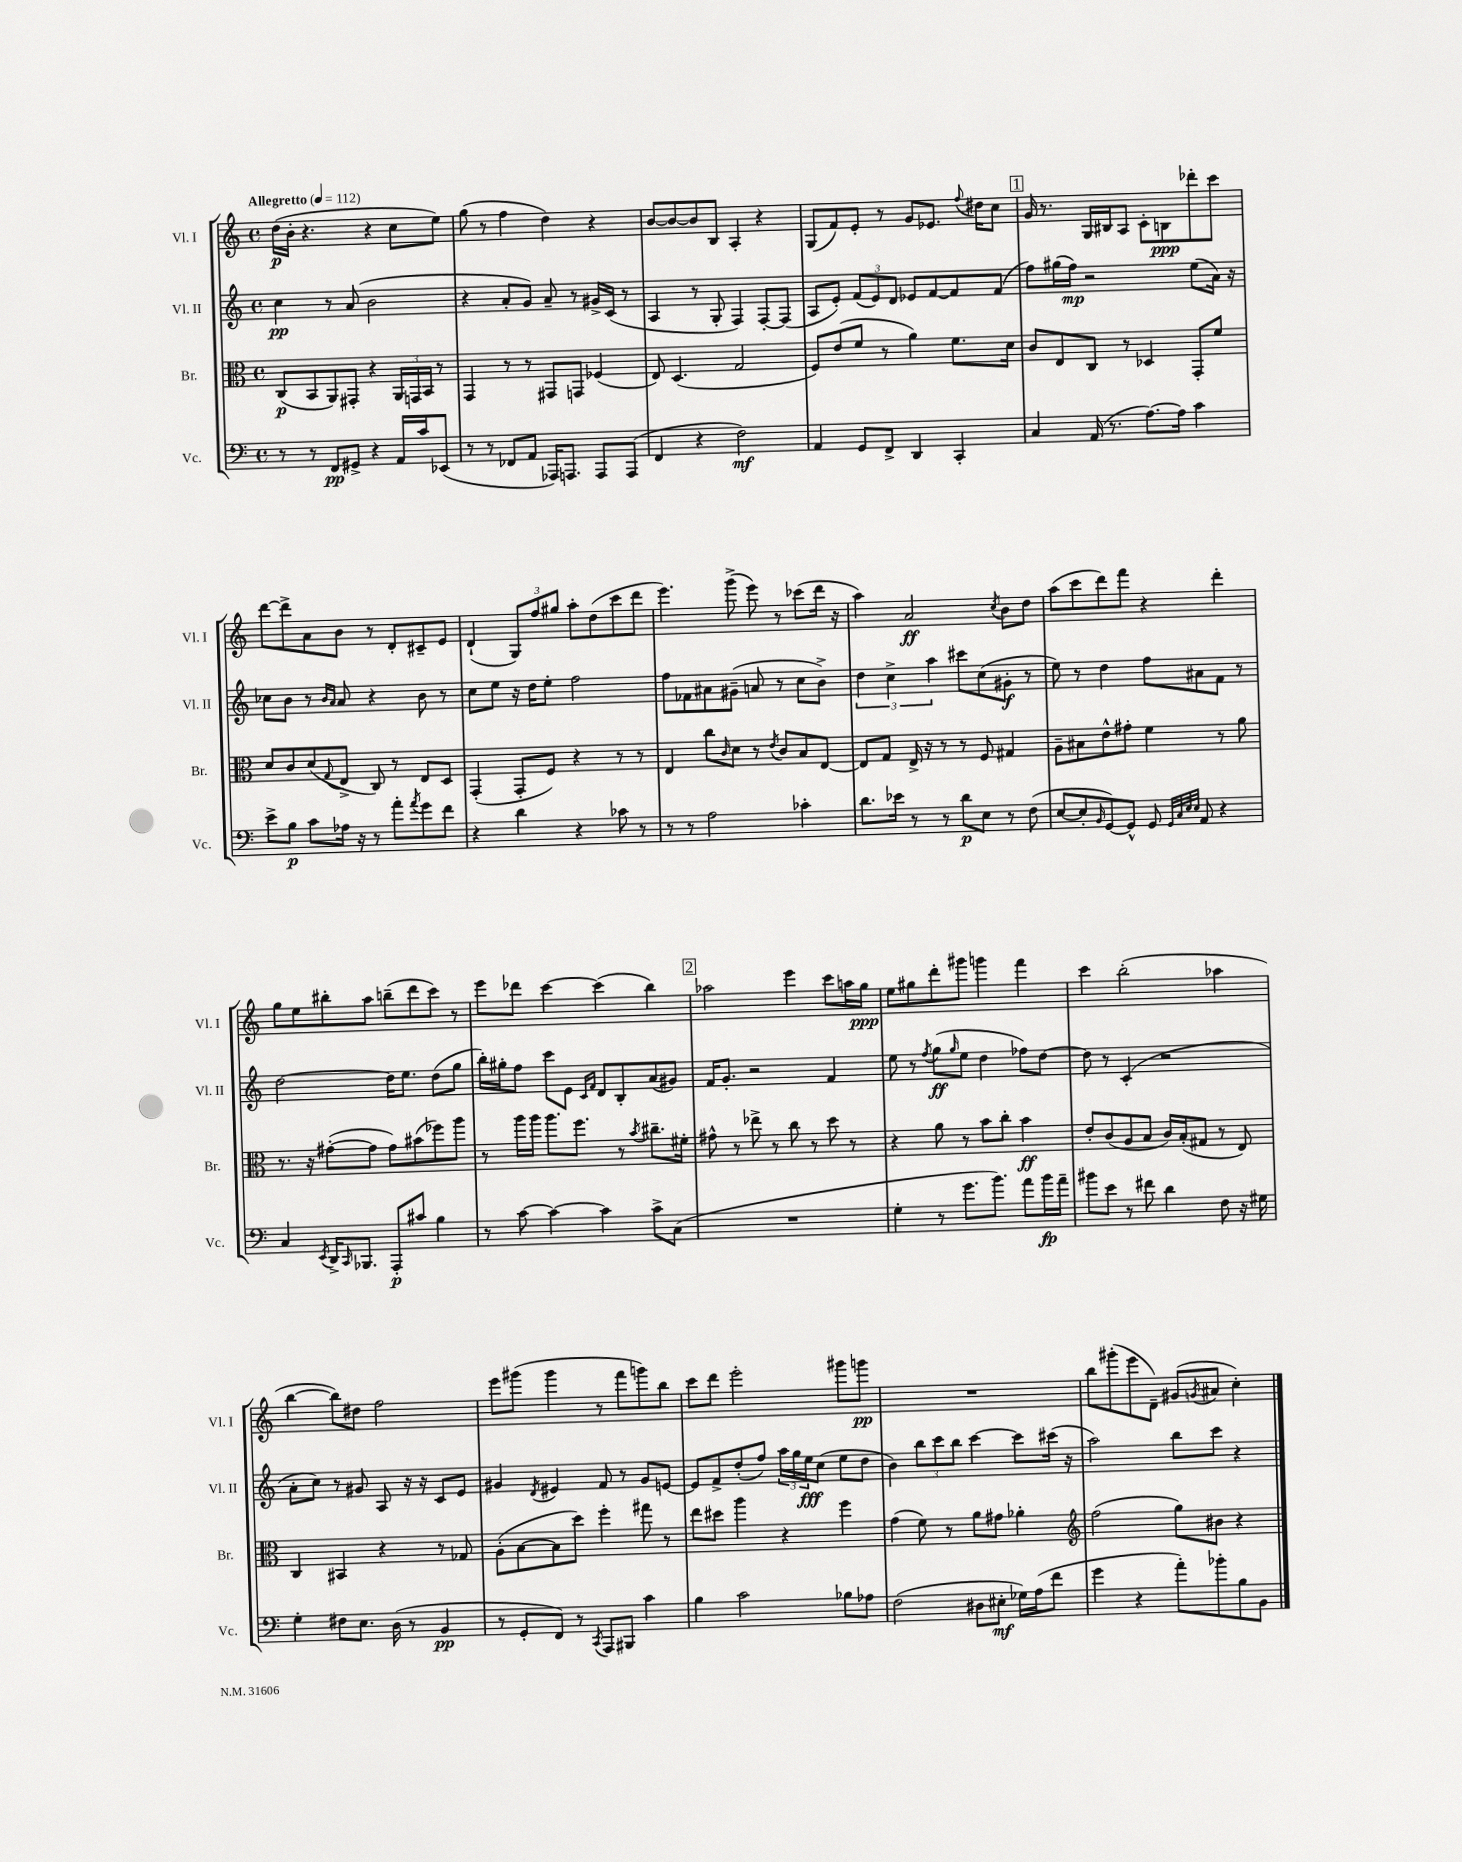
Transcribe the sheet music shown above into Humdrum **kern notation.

**kern	**dynam	**kern	**dynam	**kern	**dynam	**kern	**dynam
*part4	*part4	*part3	*part3	*part2	*part2	*part1	*part1
*staff4	*staff4	*staff3	*staff3	*staff2	*staff2	*staff1	*staff1
*I"Vc.	*	*I"Br.	*	*I"Vl. II	*	*I"Vl. I	*
*I'Vc.	*	*I'Br.	*	*I'Vl. II	*	*I'Vl. I	*
*clefF4	*	*clefC3	*	*clefG2	*	*clefG2	*
*k[]	*	*k[]	*	*k[]	*	*k[]	*
*M4/4	*	*M4/4	*	*M4/4	*	*M4/4	*
*met(c)	*	*met(c)	*	*met(c)	*	*met(c)	*
*MM112	*	*MM112	*	*MM112	*	*MM112	*
=1	=1	=1	=1	=1	=1	=1	=1
!	!	!	!	!	!	!LO:TX:a:B:t=Allegretto	!
8r	.	(8C/L	p	4cc\	pp	(16dd\LL	p
.	.	.	.	.	.	16b'\JJ	.
8r	.	8BB/	.	.	.	4.r	.
8FF/L	pp	8AA/)	.	8r	.	.	.
8GG#X^/J	.	8GG#X'/J	.	(8a/	.	.	.
4r	.	4r	.	2b\	.	4r	.
16AA/LL	.	24AA/LL	.	.	.	8cc\L	.
.	.	24GGn/	.	.	.	.	.
16c/J	.	.	.	.	.	.	.
.	.	24BB/JJ	.	.	.	.	.
(8EE-X/J	.	8r	.	.	.	8ee\J)	.
=2	=2	=2	=2	=2	=2	=2	=2
8r	.	4GG/	.	4r	.	(8gg\	.
8r	.	.	.	.	.	8r	.
8FF-X/L	.	8r	.	8a'/L	.	4ff\	.
8AA/J	.	8r	.	8g/J)	.	.	.
16AAA-X/KL)	.	8GG#X/L	.	8a~/	.	4dd\)	.
8.AAAn/J	.	.	.	.	.	.	.
.	.	8GGn/J	.	8r	.	.	.
8AAA/L	.	(4F-X/	.	16g#X^/LL	.	4r	.
.	.	.	.	(16c/JJ	.	.	.
(8AAA/J	.	.	.	8r	.	.	.
=3	=3	=3	=3	=3	=3	=3	=3
4FF/	.	8E/)	.	4A/	.	[8b/L	.
.	.	(4.D/	.	.	.	8b/_	.
4r	.	.	.	8r	.	8b/]	.
.	.	.	.	8G'/	.	8B/J	.
2F\)	mf	2G/	.	4F/)	.	4A'/	.
.	.	.	.	[8F'/L	.	4r	.
.	.	.	.	(8F/J]	.	.	.
=4	=4	=4	=4	=4	=4	=4	=4
4AA/	.	8F/L)	.	8A/L	.	(8G/L	.
.	.	(8e/	.	8e'/J)	.	8f/)	.
8GG/L	.	8f/J	.	(12f/L	.	8e'/J	.
.	.	.	.	12e/)	.	.	.
8FF^/J	.	8r	.	.	.	8r	.
.	.	.	.	12d/J	.	.	.
4DD/	.	4a\)	.	8e-X/L	.	8g/L	.
.	.	.	.	[8f/	.	8.e-X/J	.
4CC'/	.	8.f\L	.	8f/]	.	.	.
.	.	.	.	.	.	8qqff/	.
.	.	.	.	.	.	16dd#X\KL	.
.	.	.	.	(8f/J	.	8cc\J	.
.	.	16d\Jk	.	.	.	.	.
!!LO:REH:place=s1:t=1
=5	=5	=5	=5	=5	=5	=5	=5
4C/	.	8c/L	.	8ff\L)	.	16g/	.
.	.	.	.	.	.	8.r	.
.	.	8E/	.	(16gg#X\L	.	.	.
.	.	.	.	16ff\JJ)	mp	.	.
(16AA/	.	8C/J	.	2r	.	16G/LL	.
8.r	.	.	.	.	.	16B#X/J	.
.	.	8r	.	.	.	8A/J	.
[8.A\L)	.	4D-X/	.	.	.	8c'\L	.
.	.	.	.	.	.	8Bn\	ppp
16A\Jk]	.	.	.	.	.	.	.
4c\	.	8GG'/L	.	(8ee\L	.	8ddd-X'\	.
.	.	8f/J	.	16a\Jk)	.	8ccc\J	.
.	.	.	.	16r	.	.	.
!!LO:LB:g=z
=6	=6	=6	=6	=6	=6	=6	=6
8e^\L	.	8d/L	.	8cc-X\L	.	[8ddd\L	.
8B\J	p	8c/	.	8b\J	.	8ddd^\]	.
8c\L	.	(8d/	.	8r	.	8a\	.
.	.	.	.	16qqb/LL	.	.	.
.	.	8qqG/	.	16qqa/JJ	.	.	.
16A-X\Jk	.	8E^/J	.	8a/	.	8b\J	.
16r	.	.	.	.	.	.	.
8r	.	8C/)	.	4r	.	8r	.
8a'\L	.	8r	.	.	.	8d'/L	.
8qa/	.	.	.	.	.	.	.
8g\	.	8E/L	.	8b\	.	8c#X~/	.
8f\J	.	8D/J	.	8r	.	8e/J	.
=7	=7	=7	=7	=7	=7	=7	=7
4r	.	(4GG'/	.	8cc\L	.	(4d`/	.
.	.	.	.	8ee\J	.	.	.
4d\	.	8GG'/L	.	16r	.	12G/L)	.
.	.	.	.	16dd\KL	.	.	.
.	.	.	.	.	.	12ff/	.
.	.	8F/J)	.	8ee'\J	.	.	.
.	.	.	.	.	.	12gg#X/J	.
4r	.	4r	.	2ff\	.	8aa'\L	.
.	.	.	.	.	.	(8dd\	.
8c-X\	.	8r	.	.	.	8ccc\	.
8r	.	8r	.	.	.	8ddd\J	.
=8	=8	=8	=8	=8	=8	=8	=8
8r	.	4E/	.	8ff\L	.	4.eee\)	.
8r	.	.	.	8f-X\	.	.	.
2A\	.	8cc\L	.	8a#X\	.	.	.
.	.	16qqc/	.	.	.	.	.
.	.	8d\J	.	(8g#X~\J	.	(8ggg^\	.
.	.	8r	.	8an/	.	8eee\)	.
.	.	8qe/	.	.	.	.	.
.	.	8c/L	.	8r	.	8r	.
4c-X'\	.	8B/	.	8cc\L	.	(8ccc-X\L	.
.	.	[8E/J	.	8b^\J)	.	16ddd\Jk	.
.	.	.	.	.	.	16r	.
=9	=9	=9	=9	=9	=9	=9	=9
8.d\L	.	8E/L]	.	6dd\	.	4aa\)	.
.	.	8G/J	.	.	.	.	.
.	.	.	.	6cc^\	.	.	.
16e-X\Jk	.	.	.	.	.	.	.
8r	.	16E^/	.	.	.	2a/	ff
.	.	16r	.	.	.	.	.
.	.	.	.	6aa\	.	.	.
8r	.	8r	.	.	.	.	.
8d\L	p	8r	.	8ccc#X\L	.	.	.
8E\J	.	8F/	.	(8cc\	.	.	.
.	.	.	.	.	.	8qcc/	.
8r	.	4G#X/	.	8g#X'\J	f	8b\L	.
(8F\	.	.	.	8r	.	8dd\J	.
=10	=10	=10	=10	=10	=10	=10	=10
[8E/L	.	8A~\L	.	8ee\)	.	(8aa\L	.
8E'/]	.	8B#X\	.	8r	.	8ccc\	.
16qqBB/	.	.	.	.	.	.	.
[8GG/)	.	8e^^\	.	4dd\	.	8ddd\)	.
8GG^^/J]	.	8g#X'\J	.	.	.	8fff\J	.
8GG/	.	4f\	.	8ff\L	.	4r	.
32qqGG/LLL	.	.	.	.	.	.	.
32qqC/	.	.	.	.	.	.	.
32qqE/	.	.	.	.	.	.	.
32qqE/JJJ	.	.	.	.	.	.	.
8AA/	.	.	.	8a#X\	.	.	.
4r	.	8r	.	8f\J	.	4ddd'\	.
.	.	8a\	.	8r	.	.	.
!!LO:LB:g=z
=11	=11	=11	=11	=11	=11	=11	=11
4C/	.	8.r	.	[2dd\	.	8gg\L	.
.	.	.	.	.	.	8ee\	.
.	.	16r	.	.	.	.	.
8qEE/	.	.	.	.	.	.	.
16DD^/KL	.	([8g#X'\L	.	.	.	8bb#X'\	.
16qqCC/	.	.	.	.	.	.	.
8.BBB-X/J	.	.	.	.	.	.	.
.	.	8g#\J]	.	.	.	8aa\J	.
8AAA'/L	p	8g#\L)	.	16dd\KL]	.	(8bbn~\L	.
.	.	.	.	8.ee\J	.	.	.
8c#X/J	.	(8b#X\	.	.	.	8ddd\	.
4B\	.	8ff-X\)	.	(8dd\L	.	8ccc\J)	.
.	.	8aa\J	.	8gg\J	.	8r	.
=12	=12	=12	=12	=12	=12	=12	=12
8r	.	8r	.	16bb'\LL)	.	8eee\L	.
.	.	.	.	16gg#X'\J	.	.	.
[8c\	.	16aa\LL	.	8ff\J	.	8ddd-X\J	.
.	.	16aa\JJ	.	.	.	.	.
4c\_	.	8.aa\L	.	8ccc\L	.	[4ccc\	.
.	.	.	.	8e\J	.	.	.
.	.	8.ff\J	.	.	.	.	.
.	.	.	.	16qqc/LL	.	.	.
.	.	.	.	16qqf/JJ	.	.	.
4c\]	.	.	.	8d/L	.	(4ccc\]	.
.	.	8r	.	8B'/	.	.	.
.	.	8qb/	.	.	.	.	.
8c^\L	.	8.cc#X~\L	.	(8a/	.	4bb\)	.
(8C\J	.	.	.	8g#X/J)	.	.	.
.	.	16f#X'\Jk	.	.	.	.	.
!!LO:REH:place=s1:t=2
=13	=13	=13	=13	=13	=13	=13	=13
1r	.	8g#X^^\	.	16f/KL	.	2aa-X\	.
.	.	.	.	8.g'/J	.	.	.
.	.	8r	.	.	.	.	.
.	.	8ee-X^\	.	2r	.	.	.
.	.	8r	.	.	.	.	.
.	.	8cc\	.	.	.	4eee\	.
.	.	8r	.	.	.	.	.
.	.	8dd\	.	4f/	.	8ccc\L	.
.	.	8r	.	.	.	16aan\L	.
.	.	.	.	.	.	16gg\JJ	ppp
=14	=14	=14	=14	=14	=14	=14	=14
4G'\	.	4r	.	8ee\	.	8ee\L	.
.	.	.	.	8r	.	8gg#X\	.
.	.	.	.	8qff/	.	.	.
8r	.	8a\	.	(8gg\L	ff	8ddd'\	.
.	.	.	.	16qqgg/	.	.	.
8.g\L	.	8r	.	8ee\J	.	8ggg#X\J	.
.	.	8b\L	.	4dd\	.	4gggn\	.
8.b\J)	.	.	.	.	.	.	.
.	.	8cc'\J	.	.	.	.	.
8a\L	.	4b\	ff	8ff-X\L)	.	4fff\	.
16b\L	fp	.	.	[8dd\J	.	.	.
16a~\JJ	.	.	.	.	.	.	.
=15	=15	=15	=15	=15	=15	=15	=15
8b#X\L	.	8e'/L	.	8dd\]	.	4ccc\	.
8e\J	.	(8c/	.	8r	.	.	.
8r	.	8A/	.	(4c'/	.	(2bb'\	.
8f#X\	.	8B/J	.	.	.	.	.
4d\	.	16c/LL)	.	2r	.	.	.
.	.	(16B'/J	.	.	.	.	.
.	.	8G#X/J	.	.	.	.	.
8F\	.	8r	.	.	.	4aa-X\	.
16r	.	8E/)	.	.	.	.	.
16G#X\	.	.	.	.	.	.	.
!!LO:LB:g=z
=16	=16	=16	=16	=16	=16	=16	=16
4G'\	.	4C/	.	8a'\L	.	[4bb\	.
.	.	.	.	8cc\J)	.	.	.
8F#X\L	.	4BB#X/	.	8r	.	8bb\L])	.
8.E\J	.	.	.	8g#X/	.	8dd#X\J	.
.	.	4r	.	8A/	.	2ff\	.
(16D\	.	.	.	.	.	.	.
8r	.	.	.	16r	.	.	.
.	.	.	.	16r	.	.	.
4BB/	pp	8r	.	8c/L	.	.	.
.	.	8G-X/	.	8e/J	.	.	.
=17	=17	=17	=17	=17	=17	=17	=17
8r	.	(8A'\L	.	4g#X/	.	8eee\L	.
8GG'/L	.	[8B\	.	.	.	(8ggg#X\J	.
.	.	.	.	8qd/	.	.	.
8FF/J)	.	8B\]	.	4e#X/	.	4ggg#\	.
8r	.	8dd\J)	.	.	.	.	.
8qCC/	.	.	.	.	.	.	.
8AAA/L	.	4ff'\	.	8f/	.	8r	.
8BBB#X/J	.	.	.	8r	.	8fff\L	.
4c\	.	8gg#X\	.	8g#/L	.	8gggn\)	.
.	.	8r	.	[8en/J	.	8bb\J	.
=18	=18	=18	=18	=18	=18	=18	=18
4B\	.	8ee\L	.	8e/L]	.	8ccc\L	.
.	.	8dd#X\J	.	8f^/	.	8ddd\J	.
2c\	.	4aa\	.	(8dd'/	.	2eee'\	.
.	.	.	.	8ff/J)	.	.	.
.	.	4r	.	24aa\LL	.	.	.
.	.	.	.	24gg\	.	.	.
.	.	.	.	24ee\J	fff	.	.
.	.	.	.	(8cc\J	.	.	.
8B-X\L	.	4ff\	.	8ee\L	.	8ggg#X\L	.
8A-X\J	.	.	.	8dd\J	.	8gggn\J	pp
=19	=19	=19	=19	=19	=19	=19	=19
(2F\	.	(4g\	.	4b\)	.	1r	.
.	.	8f\)	.	12bb\L	.	.	.
.	.	.	.	12ccc\	.	.	.
.	.	8r	.	.	.	.	.
.	.	.	.	12bb\J	.	.	.
8D#X\L	.	8a\L	.	[4ccc\	.	.	.
8E#X'\J	mf	8g#X\J	.	.	.	.	.
16G-X\LL)	.	4a-X'\	.	8ccc\L]	.	.	.
(16A\J	.	.	.	.	.	.	.
8f\J	.	.	.	(16ccc#X\Jk	.	.	.
.	.	.	.	16r	.	.	.
=20	=20	=20	=20	=20	=20	=20	=20
*	*	*clefG2	*	*	*	*	*
4g\	.	(2ff\	.	2aa\)	.	8bb\L	.
.	.	.	.	.	.	(8ggg#X'\	.
4r	.	.	.	.	.	8eee\	.
.	.	.	.	.	.	8d~\J)	.
8a'\L)	.	8gg\L)	.	8bb\L	.	(8g#X/L	.
.	.	.	.	.	.	8qgn/	.
8b-X'\	.	8b#X\J	.	8ccc\J	.	8a#X/J	.
8B\	.	4r	.	4r	.	4cc'\)	.
8BB\J	.	.	.	.	.	.	.
==	==	==	==	==	==	==	==
*-	*-	*-	*-	*-	*-	*-	*-
